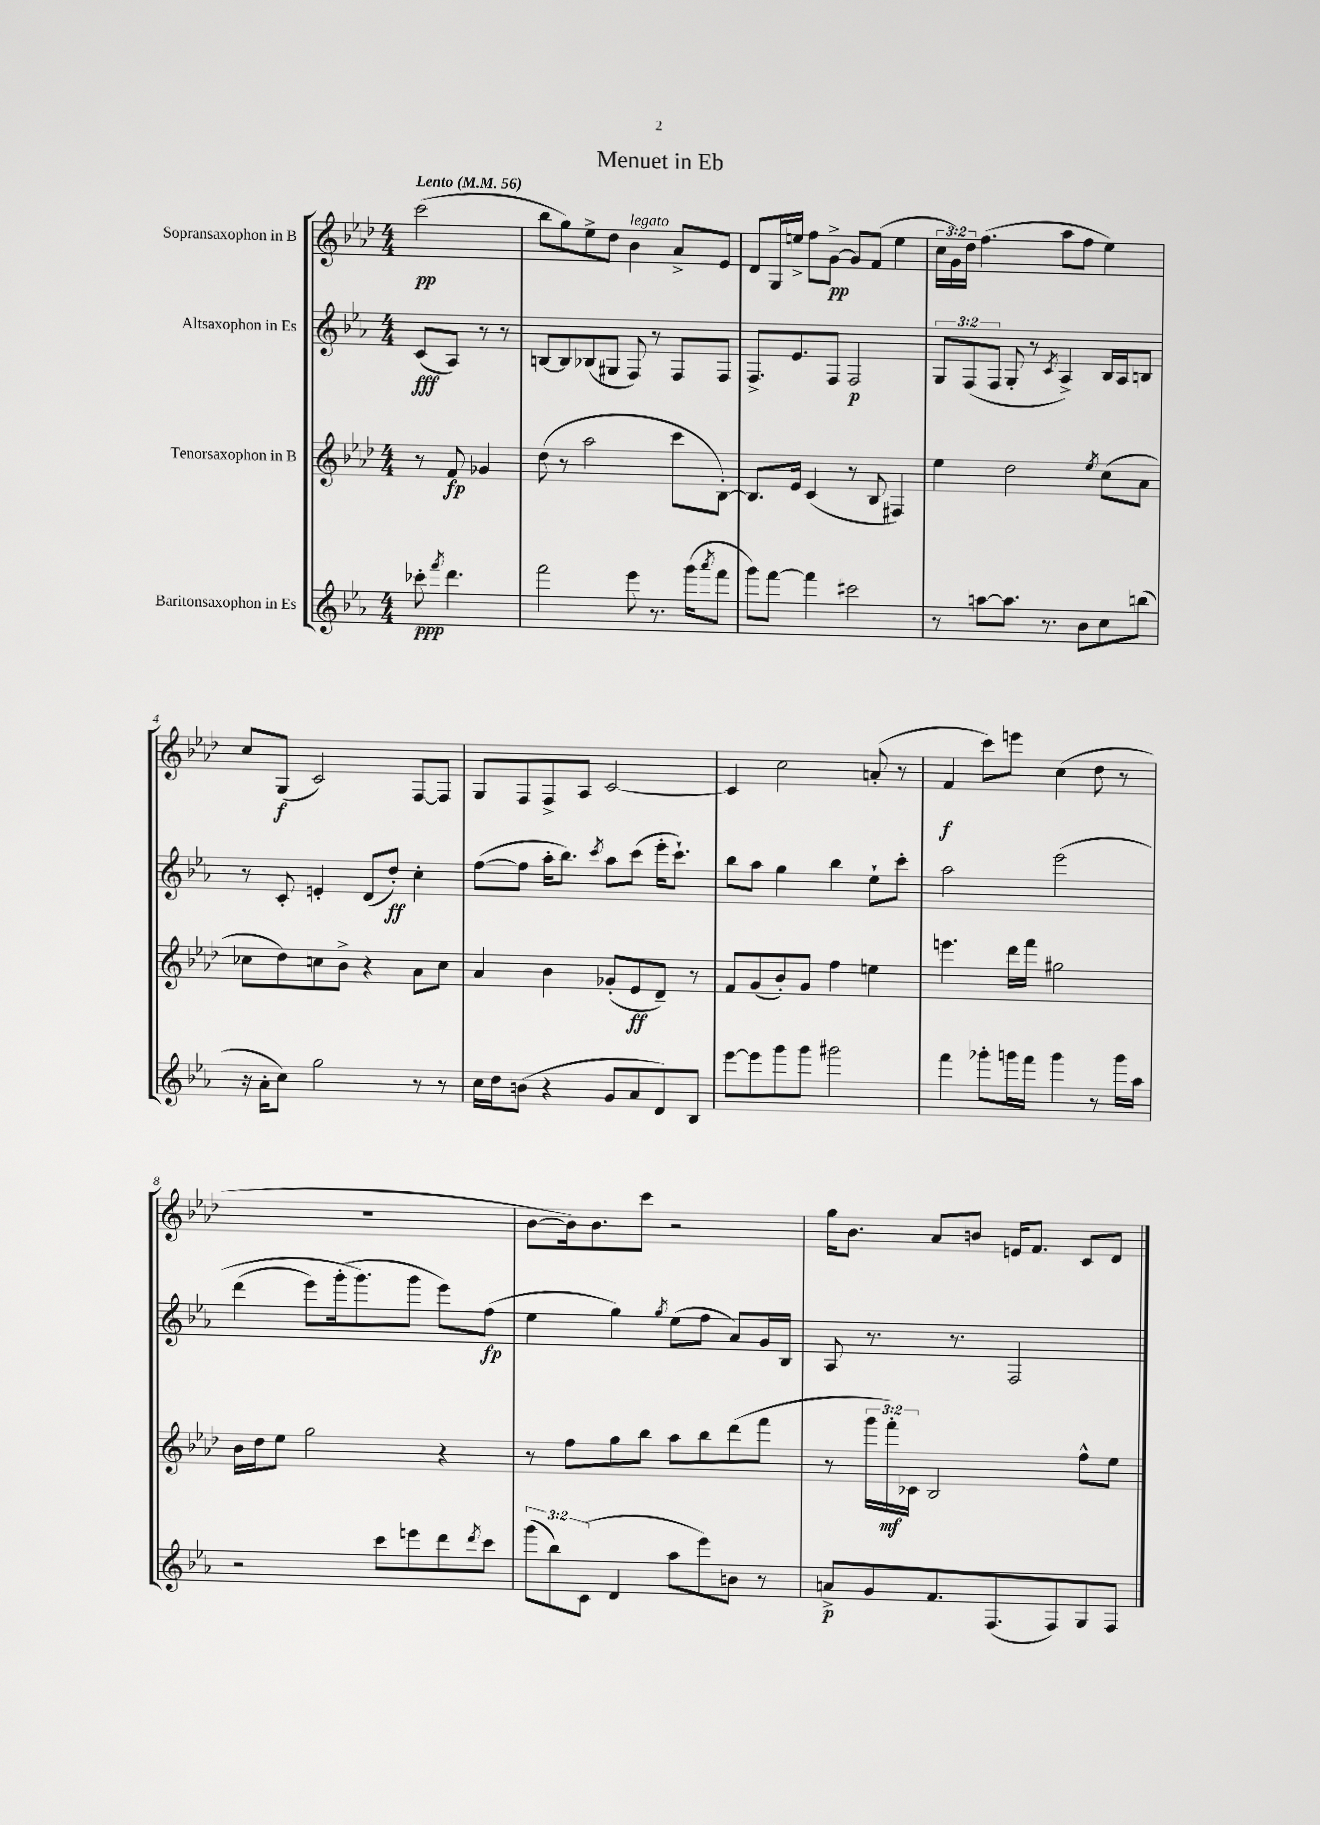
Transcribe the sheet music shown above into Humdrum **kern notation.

**kern	**dynam	**kern	**dynam	**kern	**dynam	**kern	**dynam
*part4	*part4	*part3	*part3	*part2	*part2	*part1	*part1
*staff4	*staff4	*staff3	*staff3	*staff2	*staff2	*staff1	*staff1
*I"Baritonsaxophon in Es	*	*I"Tenorsaxophon in B	*	*I"Altsaxophon in Es	*	*I"Sopransaxophon in B	*
*clefG2	*	*clefG2	*	*clefG2	*	*clefG2	*
*k[b-e-a-]	*	*k[b-e-a-d-]	*	*k[b-e-a-]	*	*k[b-e-a-d-]	*
*M4/4	*	*M4/4	*	*M4/4	*	*M4/4	*
*MM56	*	*MM56	*	*MM56	*	*MM56	*
=	=	=	=	=	=	=	=
!	!	!	!	!	!	!LO:TX:a:B:t=Lento	!
8ccc-X'\	ppp	8r	.	(8c/L	fff	(2ccc\	pp
8qfff/	.	.	.	.	.	.	.
4.ddd\	.	8f/	fp	8A-/J)	.	.	.
.	.	4g-X/	.	8r	.	.	.
.	.	.	.	8r	.	.	.
=1	=1	=1	=1	=1	=1	=1	=1
2fff\	.	(8dd-\	.	[8Bn/L	.	8bb-\L	.
.	.	8r	.	8B/]	.	8gg\)	.
.	.	2aa-\	.	(8B-X/	.	8ee-^\	.
.	.	.	.	8G#X/J	.	8dd-\J	.
!	!	!	!	!	!	!LO:TX:a:i:t=legato	!
8eee-\	.	.	.	8F/)	.	4b-\	.
8.r	.	.	.	8r	.	.	.
.	.	8ccc\L	.	8F/L	.	8a-^/L	.
(16ggg\KL	.	.	.	.	.	.	.
8qaaa-/	.	.	.	.	.	.	.
8fff\J	.	[8B-'\J)	.	8F/J	.	8e-/J	.
=2	=2	=2	=2	=2	=2	=2	=2
8ggg\L)	.	8.B-/L]	.	8.F^/L	.	8d-/L	.
[8fff\J	.	.	.	.	.	16G/L	.
.	.	16e-/Jk	.	8.e-/	.	16een^/JJ	.
4fff\]	.	(4c/	.	.	.	8ff\L	.
.	.	.	.	8F/J	.	[8g^\J	pp
2ccc#X\	.	8r	.	2F/	p	8g/L]	.
.	.	8B-/	.	.	.	(8f/J	.
.	.	4F#X/)	.	.	.	4ee\	.
=3	=3	=3	=3	=3	=3	=3	=3
8r	.	4ee-\	.	12G/L	.	24cc\LL	.
.	.	.	.	.	.	24g\)	.
.	.	.	.	(12F/	.	24dd-\JJ	.
[8aan\L	.	.	.	.	.	(4.ff\	.
.	.	.	.	12F/J	.	.	.
8.aa\J]	.	2dd-\	.	8G'/	.	.	.
.	.	.	.	8r	.	.	.
8.r	.	.	.	.	.	.	.
.	.	.	.	8qc/	.	.	.
.	.	.	.	4A-^/)	.	8aa-\L	.
8b-\L	.	.	.	.	.	8ff\J	.
.	.	8qee-/	.	.	.	.	.
8cc\	.	(8cc\L	.	16B-/LL	.	4ee-\)	.
.	.	.	.	16A-/J	.	.	.
(8bbn\J	.	8a-\J	.	8Bn/J	.	.	.
!!LO:LB:g=z
=4	=4	=4	=4	=4	=4	=4	=4
16r	.	8cc-X\L	.	8r	.	8cc/L	.
16a-'\KL	.	.	.	.	.	.	.
8cc\J)	.	8dd-\)	.	8c'/	.	(8G/J	f
2gg\	.	8ccn\	.	4en'/	.	2c/)	.
.	.	8b-^\J	.	.	.	.	.
.	.	4r	.	(8d/L	.	.	.
.	.	.	.	8dd'/J)	ff	.	.
8r	.	8a-\L	.	4cc'\	.	[8F/L	.
8r	.	8cc\J	.	.	.	8F/J]	.
=5	=5	=5	=5	=5	=5	=5	=5
16cc\LL	.	4a-/	.	([8ff\L	.	8G/L	.
16dd\J	.	.	.	.	.	.	.
(8bn\J	.	.	.	8ff\J]	.	8F/	.
4r	.	4b-\	.	16aa-'\KL	.	8F^/	.
.	.	.	.	8.bb-\J)	.	.	.
.	.	.	.	.	.	8A-/J	.
.	.	.	.	8qccc/	.	.	.
8g/L	.	(8g-X'/L	.	8aa-\L	.	[2c/	.
8a-/	.	8e-/	ff	(8ccc\J	.	.	.
8d/)	.	8d-~/J)	.	16eee-'\KL	.	.	.
.	.	.	.	8.ccc`\J)	.	.	.
8B-/J	.	8r	.	.	.	.	.
=6	=6	=6	=6	=6	=6	=6	=6
[8eee-\L	.	8f/L	.	8bb-\L	.	4c/]	.
8eee-\]	.	(8g/	.	8aa-\J	.	.	.
8ggg\	.	8b-'/)	.	4gg\	.	2cc\	.
8ggg\J	.	8g/J	.	.	.	.	.
2ggg#X\	.	4ff\	.	4bb-\	.	.	.
.	.	4een\	.	8ee-`\L	.	(8an'/	.
.	.	.	.	8ccc'\J	.	8r	.
=7	=7	=7	=7	=7	=7	=7	=7
4fff\	.	4.eeen\	.	2aa-\	.	4f/	f
8ggg-X'\L	.	.	.	.	.	8ccc\L)	.
16gggn\L	.	16ddd-\LL	.	.	.	8eeen\J	.
16fff\JJ	.	16fff\JJ	.	.	.	.	.
4ggg\	.	2gg#X\	.	(2eee-\	.	(4cc\	.
8r	.	.	.	.	.	8dd-\	.
16ggg\LL	.	.	.	.	.	8r	.
16aa-\JJ	.	.	.	.	.	.	.
!!LO:LB:g=z
=8	=8	=8	=8	=8	=8	=8	=8
2r	.	16b-\LL	.	(4ddd\	.	1r	.
.	.	16dd-\J	.	.	.	.	.
.	.	8ee-\J	.	.	.	.	.
.	.	2gg\	.	8eee-\L)	.	.	.
.	.	.	.	(16ggg'\k	.	.	.
.	.	.	.	8.ggg\)	.	.	.
8ccc\L	.	.	.	.	.	.	.
8eeen\	.	.	.	8ggg\J	.	.	.
8ddd\	.	4r	.	8eee-\L)	.	.	.
8qddd/	.	.	.	.	.	.	.
8ccc\J	.	.	.	(8ff\J	fp	.	.
=9	=9	=9	=9	=9	=9	=9	=9
(12ggg\L	.	8r	.	4ee-\	.	[8b-\L	.
12bb-\)	.	.	.	.	.	.	.
.	.	8ff\L	.	.	.	16b-\k])	.
(12c\J	.	.	.	.	.	.	.
.	.	.	.	.	.	8.b-\	.
4d/	.	8gg\	.	4gg\)	.	.	.
.	.	8bb-\J	.	.	.	8ccc\J	.
.	.	.	.	8qgg/	.	.	.
8aa-\L	.	8aa-\L	.	(8ee-\L	.	2r	.
8eee-\)	.	8bb-\	.	8ff\J	.	.	.
8bn\J	.	(8ddd-\	.	8a-/L)	.	.	.
8r	.	8fff\J	.	16g/L	.	.	.
.	.	.	.	16B-/JJ	.	.	.
=10	=10	=10	=10	=10	=10	=10	=10
8an^/L	p	8r	.	8A-/	.	16gg\KL	.
.	.	.	.	.	.	8.b-\J	.
8g/	.	24ggg\LL	.	8.r	.	.	.
.	.	24fff'\)	mf	.	.	.	.
.	.	24c-X\JJ	.	.	.	.	.
8.f/	.	2B-/	.	.	.	8a-/L	.
.	.	.	.	8.r	.	.	.
.	.	.	.	.	.	8bn/J	.
(8.F/	.	.	.	.	.	.	.
.	.	.	.	2F/	.	16en/KL	.
.	.	.	.	.	.	8.f/J	.
8F/)	.	.	.	.	.	.	.
8G/	.	8ff^^\L	.	.	.	8c/L	.
8F/J	.	8ee-\J	.	.	.	8d-/J	.
==	==	==	==	==	==	==	==
*-	*-	*-	*-	*-	*-	*-	*-
